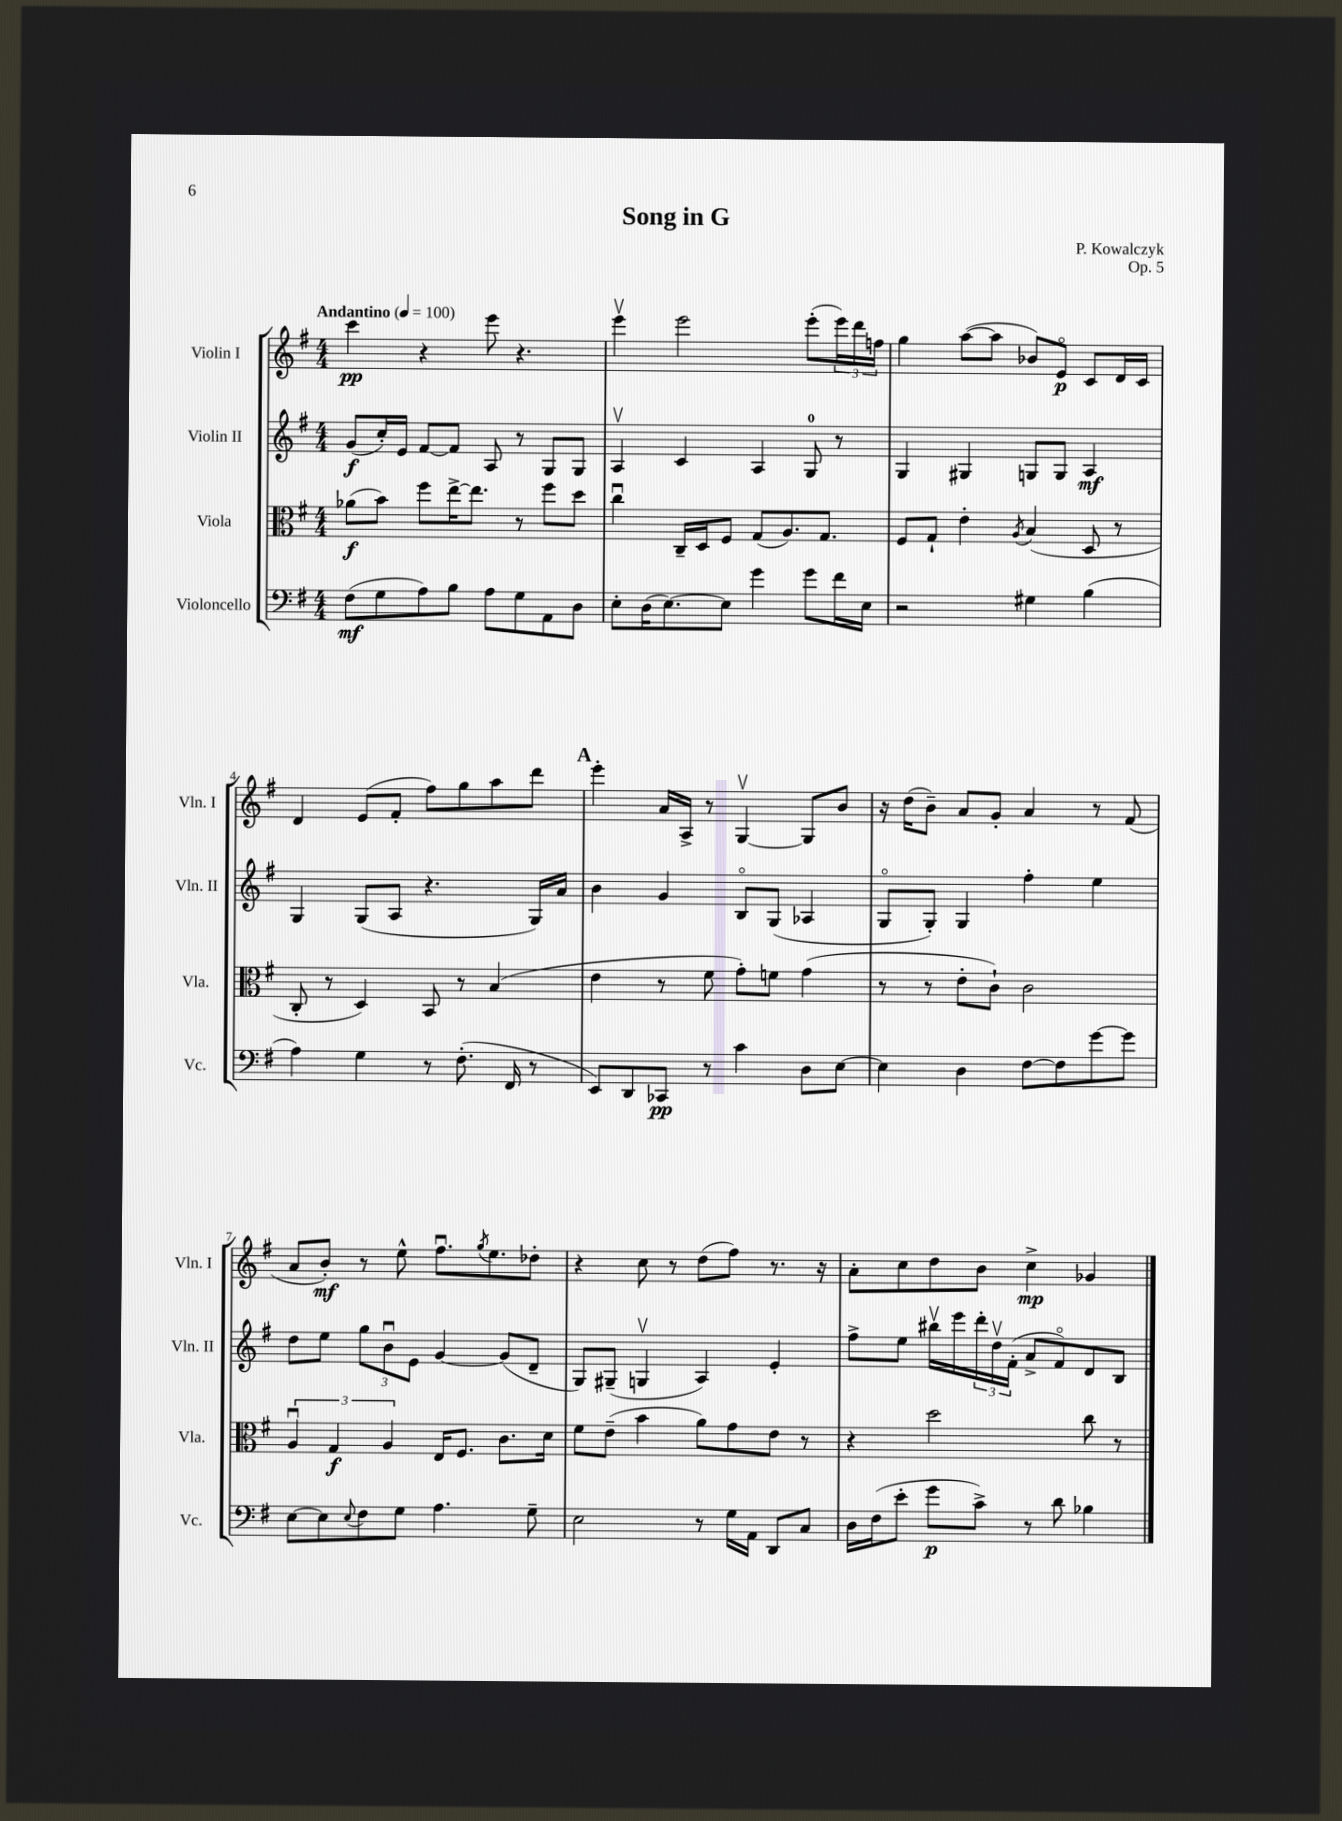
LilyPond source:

\header { title = "Song in G" composer = "P. Kowalczyk" opus = "Op. 5" }
<<
\new StaffGroup <<
\new Staff = "s0" \with { instrumentName = "Violin I" shortInstrumentName = "Vln. I" } {
    \clef treble \key g \major \numericTimeSignature \time 4/4 \tempo "Andantino" 4 = 100
    c'''4\pp r4 e'''8 r4. |
    e'''4\upbow e'''2 e'''8-.( \tuplet 3/2 { e'''16) d'''16 f''16 } |
    g''4 a''8~( a''8 bes'8) e'8\flageolet\p c'8 d'16 c'16 |
    d'4 e'8( fis'8-. fis''8) g''8 a''8 d'''8 |
    \mark \markup { \bold "A" } e'''4-. a'16 a16-> r8 g4~\upbow g8 b'8 |
    r16 d''16( b'8--) a'8 g'8-. a'4 r8 fis'8( |
    a'8 b'8-.\mf) r8 e''8-^ fis''8.\downbow \acciaccatura { g''8 } e''8. des''8-. |
    r4 c''8 r8 d''8( fis''8) r8. r16 |
    a'8-. c''8 d''8 b'8 c''4->\mp ges'4 \bar "|." |
}
\new Staff = "s1" \with { instrumentName = "Violin II" shortInstrumentName = "Vln. II" } {
    \clef treble \key g \major \numericTimeSignature \time 4/4
    g'8\f( c''16-.) e'16 fis'8~ fis'8 a8 r8 g8 g8 |
    a4\upbow c'4 a4 g8-0 r8 |
    g4 gis4 g8 g8 a4\mf |
    g4 g8( a8 r4. g16) a'16 |
    \mark \markup { \bold "A" } b'4 g'4 b8\flageolet g8( aes4 |
    g8\flageolet g8-.) g4 fis''4-. e''4 |
    d''8 e''8 \tuplet 3/2 { g''8 b'8\downbow e'8 } g'4~ g'8( d'8-- |
    g8) gis8--( g4\upbow a4) e'4-. |
    fis''8-> e''8 bis''16\upbow e'''16 \tuplet 3/2 { d'''16-. d''16\upbow fis'16-.( } a'8-> fis'8\flageolet) d'8 b8 \bar "|." |
}
\new Staff = "s2" \with { instrumentName = "Viola" shortInstrumentName = "Vla." } {
    \clef alto \key g \major \numericTimeSignature \time 4/4
    aes'8\f( b'8) fis''8 e''16~-> e''8. r8 fis''8 d''8 |
    c''4\downbow c16-- d16 fis8 g8( a8.) g8. |
    fis8 g8-! e'4-. \acciaccatura { a8 } b4( d8 r8 |
    c8-. r8 d4) b,8 r8 b4( |
    \mark \markup { \bold "A" } e'4 r8 fis'8 g'8-.) f'8 g'4( |
    r8 r8 e'8-. c'8-!) c'2 |
    \tuplet 3/2 { a4\downbow g4\f a4 } e16 fis8. c'8. d'16 |
    fis'8 e'8--( b'4 a'8) g'8 e'8 r8 |
    r4 d''2 c''8 r8 \bar "|." |
}
\new Staff = "s3" \with { instrumentName = "Violoncello" shortInstrumentName = "Vc." } {
    \clef bass \key g \major \numericTimeSignature \time 4/4
    fis8\mf( g8 a8) b8 a8 g8 a,8 d8 |
    e8-. d16( e8.~) e8 g'4 g'8 fis'16 e16 |
    r2 gis4 b4( |
    a4) g4 r8 fis8.-.( fis,16 r8 |
    \mark \markup { \bold "A" } e,8) d,8 ces,8\pp r8 c'4 d8 e8~ |
    e4 d4 fis8~ fis8 g'8~ g'8 |
    e8~ e8 \appoggiatura { e8 } fis8 g8 a4. g8-- |
    e2 r8 g16 a,16 d,8 c8 |
    d16 fis16( e'8-. g'8\p c'8->) r8 d'8 bes4 \bar "|." |
}
>>
>>
